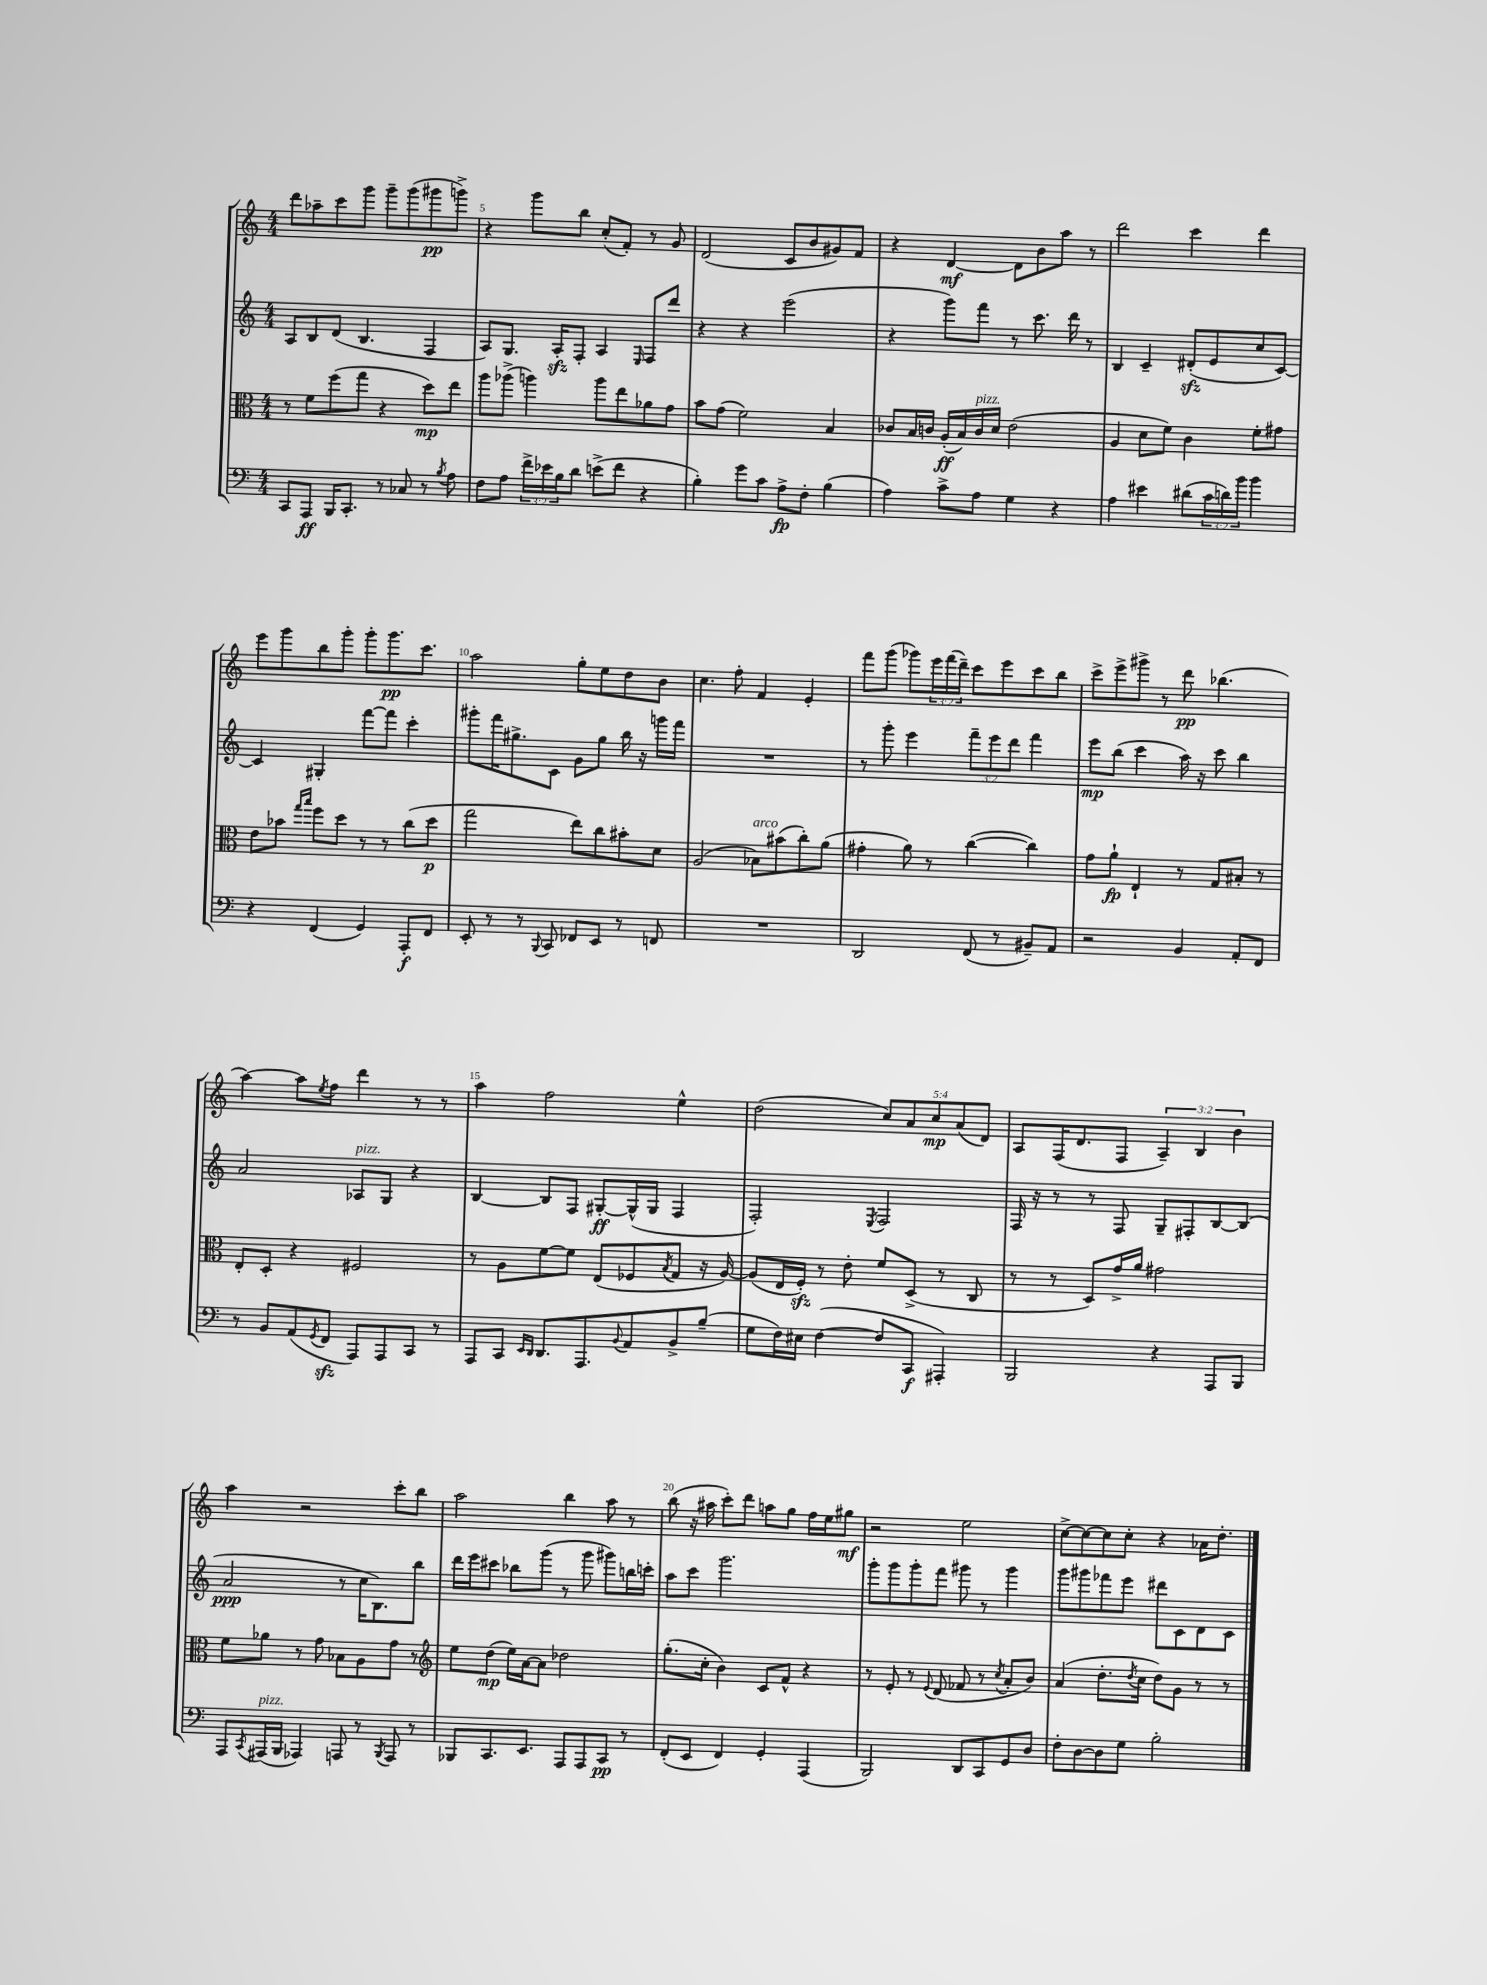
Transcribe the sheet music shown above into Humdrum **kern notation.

**kern	**kern	**kern	**kern
*staff4	*staff3	*staff2	*staff1
*clefF4	*clefC3	*clefG2	*clefG2
*k[]	*k[]	*k[]	*k[]
*M4/4	*M4/4	*M4/4	*M4/4
8CC	8r	8A	8ddd
8AAA	8f	8B	8aa-~
16BBB	(8ff	(8d	8ccc
8.CC'	.	.	.
.	8gg	4.B	8ggg
8r	4r	.	8ggg~
8C-	.	.	(8ggg
8r	8dd)	4F	8ggg#
8qB	.	.	.
8A	8ee	.	8ggg^)
=	=	=	=
8F	8aa	8A)	4r
8A	(8aa-^	8.G	.
24f^	4aa)	.	8ggg
24e-	.	.	.
.	.	16A'	.
24B	.	.	.
8d	.	8F'	8bb
(8e^	8aa	4A	(8cc'
8f	8ee	.	8f')
.	.	16qqE	.
4r	8a-	8F	8r
.	8g	8ddd	8g
=	=	=	=
4B')	8b	4r	(2d
.	(8g	.	.
8g	2f)	4r	.
8c	.	.	.
8A^	.	(2eee	8c
8F'	.	.	8b
(4B	4B	.	8g#)
.	.	.	8f
=	=	=	=
4A)	8c-	4r	4r
.	16B	.	.
.	16c	.	.
8c^	(16A'	8ggg)	[4d
.	16B)	.	.
8A	16c	8fff	.
.	16d	.	.
4G	(2e	8r	8d]
.	.	8.ccc	8b
4r	.	.	8aa
.	.	16ddd	.
.	.	8r	8r
=	=	=	=
4A	4A	4B	2ddd
4e#	8d	4c~	.
.	8f)	.	.
(8d#	4c	(8d#'	4ccc
24c	.	8e	.
24d)	.	.	.
24b	.	.	.
4b	8f'	8cc	4ddd
.	8g#	[8c)	.
=	=	=	=
4r	8e	4c]	8eee
.	8b-	.	8ggg
.	16qqgg	.	.
.	16qqbb	.	.
(4FF	8ff	4G#'	8bb
.	8dd	.	8ggg'
4GG)	8r	[8fff	8ggg'
.	8r	8fff]	8.ggg
8AAA'	(8cc	4ccc'	.
.	.	.	8.ccc
8FF	8dd	.	.
=	=	=	=
8EE'	2gg	8ggg#'	2aa
8r	.	16fff	.
.	.	8.gg#^	.
8r	.	.	.
8qqBBB	.	.	.
8CC	.	8c	.
8FF-	8ee)	8g	8gg'
8EE	8cc	8gg#	8ee
8r	8b#'	16bb	8dd
.	.	16r	.
8FF	8d	16ggg	8b
.	.	16fff	.
=	=	=	=
1r	(2A	1r	4.cc
.	.	.	8ff'
.	8B-)	.	4f
.	(8b#	.	.
.	8cc')	.	4e'
.	(8a	.	.
=	=	=	=
2DD	4g#'	8r	8fff
.	.	8ggg'	(8ggg
.	8a)	4eee	8ggg-)
.	8r	.	24eee
.	.	.	(24fff
.	.	.	24ddd~)
(8FF	([4cc	12fff~	8ccc
.	.	12eee	.
8r	.	.	8eee
.	.	12ddd	.
8BB#~)	4cc])	4fff	8ccc
8AA	.	.	8bb
=	=	=	=
2r	8g	8eee	8ccc^
.	8a`	(8bb	8eee^
.	4E`	4ccc	8ggg#^
.	.	.	8r
4BB	8r	16aa)	8ddd
.	.	16r	.
.	8G	8ccc	(4.bb-
8AA'	8B#'	4bb	.
8FF	8r	.	.
=	=	=	=
8r	8E'	2a	[4aa)
8BB	8D'	.	.
(8AA	4r	.	8aa]
8qGG	.	.	8qee
8FF	.	.	8ff
8AAA)	2F#	8A-	4ddd
8AAA	.	8G	.
8CC	.	4r	8r
8r	.	.	8r
=	=	=	=
8AAA	8r	[4B	4aa
8CC	8A	.	.
16qqEE	.	.	.
16qqDD	.	.	.
8.DD	[8f	8B]	2ff
.	8f]	8F	.
8.AAA	.	.	.
.	(8E	[8G#'	.
8qqBB	.	.	.
8AA	8F-	(16G#^^]	.
.	.	16G#	.
.	8qB	.	.
8BB^	8G	4F	4ee^^
(8B~	16r	.	.
.	[16A)	.	.
=	=	=	=
8G	(8A]	2F')	(2dd
16F)	16E	.	.
16E#	16F')	.	.
([4F	8r	.	.
.	8e'	.	.
.	.	8qE	.
8F]	8f	2F	10cc)
.	.	.	10a
8CC	(8D^	.	.
.	.	.	10cc
4AAA#')	8r	.	.
.	.	.	(10a
.	8C	.	.
.	.	.	10d)
=	=	=	=
2BBB	8r	16F	8A
.	.	16r	.
.	8r	8r	(16F
.	.	.	8.d
.	8D)	8r	.
.	16g^	8F	8F
.	16a	.	.
4r	2g#	8G~	6A~)
.	.	8F#'	.
.	.	.	6B
8AAA	.	[8B	.
.	.	.	6b
8BBB	.	(8B]	.
=	=	=	=
8AAA	8f	2a	4aa
8qCC	.	.	.
(16AAA#	8a-	.	.
16BBB	.	.	.
4AAA-)	8r	.	2r
.	8g	.	.
8AAA	8B-	8r	.
8r	8A	16cc	.
.	.	8.B)	.
8qBBB	.	.	.
8AAA	8g	.	8ccc'
8r	8r	8bb	8bb
=	=	=	=
*	*clefG2	*	*
8BBB-	8ee	16ddd	2aa
.	.	16eee	.
8.CC	(8dd	8ccc#	.
.	16ee)	8bb-	.
8.EE	[16a	.	.
.	8a]	(8ggg	.
8AAA	2dd-	8r	4bb
8AAA	.	8ggg	.
8CC	.	8ggg#)	8aa
8r	.	16bb	8r
.	.	16ccc'	.
=	=	=	=
(8FF'	(8.gg'	8aa	(8bb
8EE	.	8ccc	16r
.	16cc'	.	16aa#
4FF)	4b)	2.ggg	8ccc')
.	.	.	8ddd
4GG'	8c	.	8aa
.	8f^^	.	8gg
(4AAA	4r	.	16ff
.	.	.	16ee
.	.	.	8gg#
=	=	=	=
2BBB)	8r	8ggg'	2r
.	8e'	8ggg	.
.	8r	8ggg'	.
.	8qqe	.	.
.	(8d	8fff	.
8DD	8f-	8ggg#	2ee
8CC	8r	8r	.
.	8qcc	.	.
8GG	8a'	4ggg#	.
8D	8b)	.	.
=	=	=	=
8F'	(4a	8ggg	[8cc^
[8D	.	8ggg#	8cc_
8D]	8.dd'	8fff-	8cc]
8G	.	8eee	8cc'
.	8qdd	.	.
.	16cc	.	.
2B'	8dd)	8ddd#	4r
.	8g	8c	.
.	8r	8d	16a-
.	.	.	8.dd'
.	8r	8c	.
==	==	==	==
*-	*-	*-	*-
